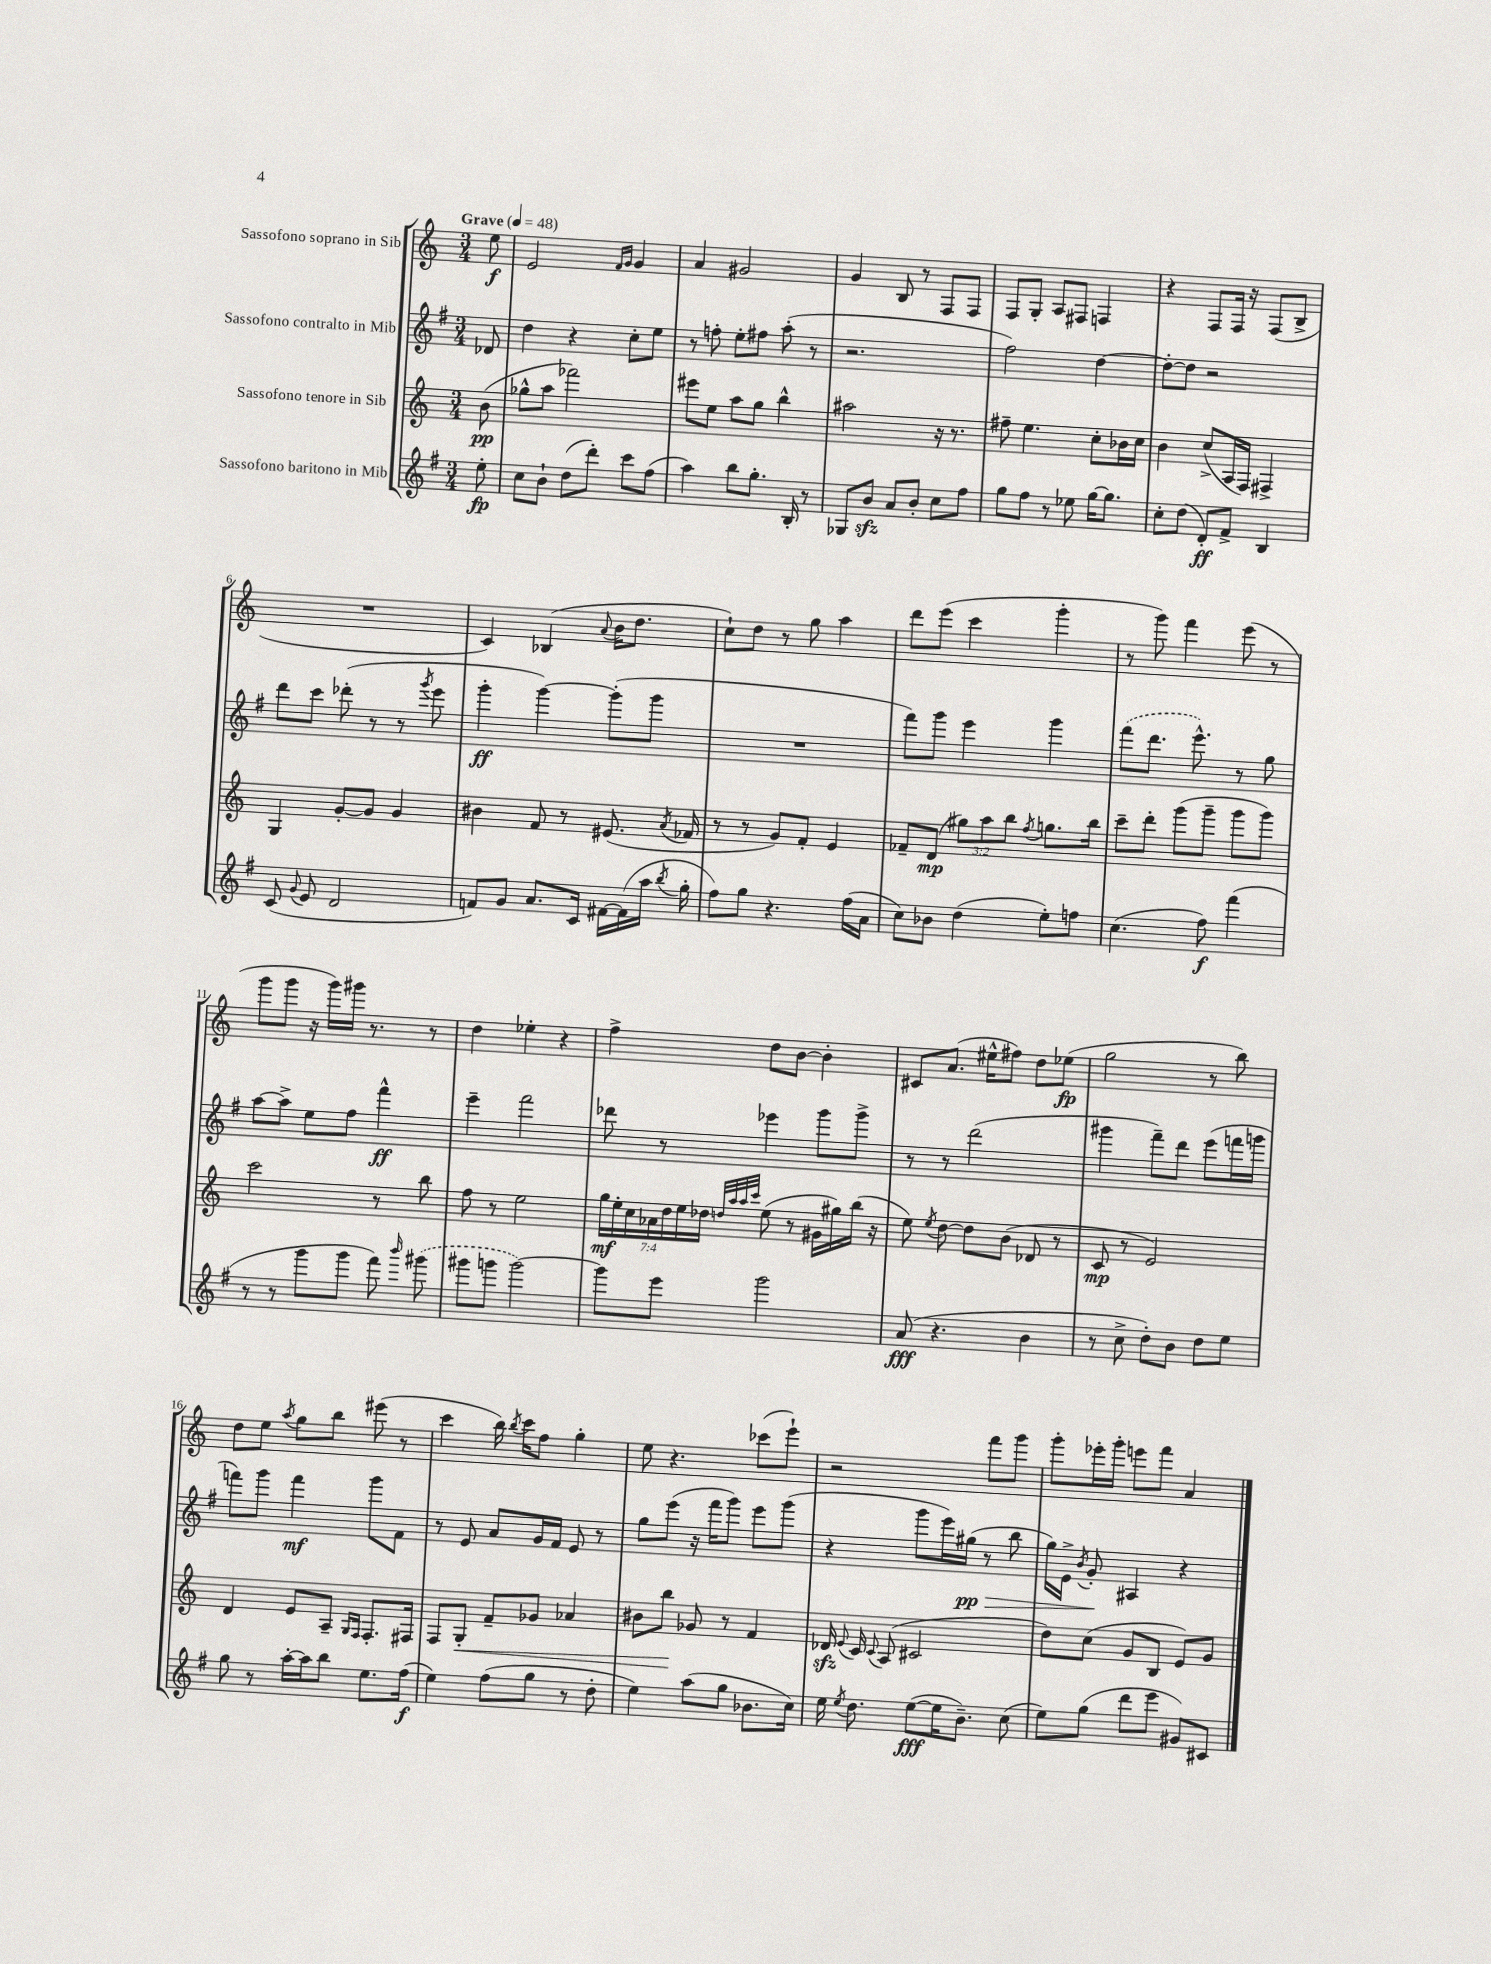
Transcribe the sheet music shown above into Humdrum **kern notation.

**kern	**dynam	**kern	**dynam	**kern	**dynam	**kern	**dynam
*part4	*part4	*part3	*part3	*part2	*part2	*part1	*part1
*staff4	*staff4	*staff3	*staff3	*staff2	*staff2	*staff1	*staff1
*I"Sassofono baritono in Mib	*	*I"Sassofono tenore in Sib	*	*I"Sassofono contralto in Mib	*	*I"Sassofono soprano in Sib	*
*clefG2	*	*clefG2	*	*clefG2	*	*clefG2	*
*k[f#]	*	*k[]	*	*k[f#]	*	*k[]	*
*M3/4	*	*M3/4	*	*M3/4	*	*M3/4	*
*MM48	*	*MM48	*	*MM48	*	*MM48	*
=	=	=	=	=	=	=	=
!	!	!	!	!	!	!LO:TX:a:B:t=Grave	!
8ee'\	fp	(8b\	pp	8d-X/	.	8ee\	f
=1	=1	=1	=1	=1	=1	=1	=1
8cc\L	.	8gg-X^^\L	.	4dd\	.	2e/	.
8b`\J	.	8aa\J	.	.	.	.	.
(8dd\L	.	2fff-X\)	.	4r	.	.	.
8ddd'\J)	.	.	.	.	.	.	.
.	.	.	.	.	.	16qqf/LL	.
.	.	.	.	.	.	16qqg/JJ	.
8ccc\L	.	.	.	8cc'\L	.	4g/	.
(8ff#\J	.	.	.	8ee\J	.	.	.
=2	=2	=2	=2	=2	=2	=2	=2
4aa\)	.	8eee#X\L	.	8r	.	4a/	.
.	.	8ee\J	.	8ffn'\	.	.	.
8bb\L	.	8aa\L	.	8ee'\L	.	2g#X/	.
8.gg'\J	.	8gg\J	.	8ff#X\J	.	.	.
.	.	4bb^^\	.	(8aa'\	.	.	.
16B'/	.	.	.	.	.	.	.
8r	.	.	.	8r	.	.	.
=3	=3	=3	=3	=3	=3	=3	=3
8G-X/L	.	2aa#X\	.	2.r	.	4g/	.
8bzz/J	.	.	.	.	.	.	.
8a/L	.	.	.	.	.	8B/	.
8b'/J	.	.	.	.	.	8r	.
8cc\L	.	16r	.	.	.	8F/L	.
.	.	8.r	.	.	.	.	.
8ff#\J	.	.	.	.	.	8F/J	.
=4	=4	=4	=4	=4	=4	=4	=4
8gg\L	.	8ff#X~\	.	2ff#\)	.	8F/L	.
8ff#\J	.	4.ee\	.	.	.	8G'/J	.
8r	.	.	.	.	.	8A/L	.
8ee-X\	.	.	.	.	.	8F#X/J	.
[16gg\KL	.	8cc'\L	.	[4dd\	.	4Fn/	.
8.gg\J]	.	.	.	.	.	.	.
.	.	16b-X\L	.	.	.	.	.
.	.	16cc\JJ	.	.	.	.	.
=5	=5	=5	=5	=5	=5	=5	=5
8cc'\L	.	4b\	.	8dd'\L_	.	4r	.
(8dd\J	.	.	.	8dd\J]	.	.	.
8d'/L)	ff	(8cc^/L	.	2r	.	8F/L	.
8f#^/J	.	16A/L	.	.	.	16F/Jk	.
.	.	16F/JJ)	.	.	.	16r	.
4B/	.	4F#X^/	.	.	.	(8F/L	.
.	.	.	.	.	.	8B^/J	.
!!LO:LB:g=z
=6	=6	=6	=6	=6	=6	=6	=6
(8c/	.	4G/	.	8ddd\L	.	2.r	.
8qqg/	.	.	.	.	.	.	.
8e/	.	.	.	8ccc\J	.	.	.
2d/	.	[8g'/L	.	(8ddd-X'\	.	.	.
.	.	8g/J]	.	8r	.	.	.
.	.	4g/	.	8r	.	.	.
.	.	.	.	8qggg/	.	.	.
.	.	.	.	8eee\	.	.	.
=7	=7	=7	=7	=7	=7	=7	=7
8fn/L)	.	4b#X\	.	4ggg'\	ff	4c/)	.
8g/J	.	.	.	.	.	.	.
8.a/L	.	8f/	.	[4ggg\)	.	(4B-X/	.
.	.	8r	.	.	.	.	.
16c/Jk	.	.	.	.	.	.	.
.	.	.	.	.	.	8qqa/	.
[16f#X\LL	.	(8.e#X/	.	(8ggg'\L]	.	16b\KL	.
(16f#\]	.	.	.	.	.	8.dd\J	.
16aa\JJ	.	.	.	8ggg\J	.	.	.
8qbb/	.	8qa/	.	.	.	.	.
16gg'\	.	16f-X/	.	.	.	.	.
=8	=8	=8	=8	=8	=8	=8	=8
8ff#\L)	.	8r	.	2.r	.	8cc`\L)	.
8gg\J	.	8r	.	.	.	8dd\J	.
4.r	.	8g/L)	.	.	.	8r	.
.	.	8f'/J	.	.	.	8gg\	.
.	.	4e/	.	.	.	4aa\	.
(16ff#\LL	.	.	.	.	.	.	.
16a\JJ	.	.	.	.	.	.	.
=9	=9	=9	=9	=9	=9	=9	=9
8cc\L)	.	8f-X~/L	.	8fff#\L)	.	8ddd\L	.
8b-X\J	.	(8d/J	mp	8ggg\J	.	(8eee\J	.
(4dd\	.	12gg#X\L)	.	4eee\	.	4ccc\	.
.	.	12aa\	.	.	.	.	.
.	.	12bb\J	.	.	.	.	.
.	.	8qff/	.	.	.	.	.
8ee'\L)	.	8.ggn\L	.	4ggg\	.	4ggg'\	.
8ffn\J	.	.	.	.	.	.	.
.	.	16bb\Jk	.	.	.	.	.
=10	=10	=10	=10	=10	=10	=10	=10
(4.cc\	.	8ccc~\L	.	(8fff#\L	.	8r	.
.	.	8ddd'\J	.	8.ddd\J	.	8ggg\)	.
.	.	(8ggg\L	.	.	.	4fff\	.
.	.	.	.	8.eee^^\)	.	.	.
8ff#\)	f	8ggg~\J	.	.	.	.	.
(4fff#\	.	8ggg\L	.	8r	.	(8eee\	.
.	.	8ggg\J)	.	8gg\	.	8r	.
!!LO:LB:g=z
=11	=11	=11	=11	=11	=11	=11	=11
8r	.	2ccc\	.	[8aa\L	.	8ggg\L	.
8r	.	.	.	8aa^\J]	.	8ggg\J	.
8ggg\L	.	.	.	8ee\L	.	16r	.
.	.	.	.	.	.	16ggg\LL)	.
8ggg\J	.	.	.	8ff#\J	.	16ggg#X\JJ	.
.	.	.	.	.	.	8.r	.
8fff#\)	.	8r	.	4fff#^^\	ff	.	.
16qqbbb/	.	.	.	.	.	.	.
(8ggg#X\	.	8bb\	.	.	.	8r	.
=12	=12	=12	=12	=12	=12	=12	=12
8ggg#X\L	.	8ff\	.	4eee~\	.	4dd\	.
8gggn\J	.	8r	.	.	.	.	.
[2ggg\)	.	2ee\	.	2fff#\	.	4ee-X'\	.
.	.	.	.	.	.	4r	.
=13	=13	=13	=13	=13	=13	=13	=13
8ggg\L]	.	28gg\LL	mf	8ddd-X\	.	4ff^\	.
.	.	28ee'\	.	.	.	.	.
.	.	28cc\	.	.	.	.	.
.	.	28a-X\	.	.	.	.	.
8eee\J	.	.	.	8r	.	.	.
.	.	28dd\	.	.	.	.	.
.	.	28ee\	.	.	.	.	.
.	.	28dd-X\JJ	.	.	.	.	.
.	.	32qqddn/LLL	.	.	.	.	.
.	.	32qqaa/	.	.	.	.	.
.	.	32qqaa/	.	.	.	.	.
.	.	32qqccc/JJJ	.	.	.	.	.
2ggg\	.	(8ee\	.	4eee-X\	.	8dd\L	.
.	.	8r	.	.	.	[8b\J	.
.	.	16g#X\LL	.	8ggg\L	.	4b'\]	.
.	.	16gg#X\)	.	.	.	.	.
.	.	(16bb\JJ	.	8ggg^\J	.	.	.
.	.	16r	.	.	.	.	.
=14	=14	=14	=14	=14	=14	=14	=14
(8a/	fff	8ee\)	.	8r	.	8c#X/L	.
.	.	8qee/	.	.	.	.	.
4.r	.	[8dd\	.	8r	.	(8.a/J	.
.	.	8dd\L]	.	(2ddd\	.	.	.
.	.	.	.	.	.	16ee#X^^\KL	.
.	.	(8b\J	.	.	.	8ff#X\J)	.
4b\	.	8d-X/	.	.	.	8dd\L	.
.	.	8r	.	.	.	(8ee-X\J	fp
=15	=15	=15	=15	=15	=15	=15	=15
8r	.	8c/	mp	4ggg#X\	.	2gg\	.
8cc^\	.	8r	.	.	.	.	.
8dd'\L)	.	2e/)	.	8fff#~\L)	.	.	.
8b\J	.	.	.	8ddd\J	.	.	.
8dd\L	.	.	.	(8eee\L	.	8r	.
8ee\J	.	.	.	16fffn\L	.	8bb\)	.
.	.	.	.	16gggn\JJ	.	.	.
!!LO:LB:g=z
=16	=16	=16	=16	=16	=16	=16	=16
8gg\	.	4d/	.	8fffn\L)	.	8dd\L	.
8r	.	.	.	8ggg\J	.	8ee\J	.
.	.	.	.	.	.	8qaa/	.
[16aa'\LL	.	8e/L	.	4fff\	mf	8gg\L	.
16aa\J]	.	.	.	.	.	.	.
8bb\J	.	8A~/J	.	.	.	8bb\J	.
.	.	16qqG/LL	.	.	.	.	.
.	.	16qqF/JJ	.	.	.	.	.
8.ee\L	.	8.F'/L	.	8ggg\L	.	(8eee#X\	.
.	.	.	.	8f#\J	.	8r	.
(16ff#\Jk	f	16F#X/Jk	.	.	.	.	.
=17	=17	=17	=17	=17	=17	=17	=17
4ee\)	.	8F/L	.	8r	.	4ccc\	.
!	!	!	!LO:HP:b	!	!	!	!
.	.	8G'/J	<	8e/	.	.	.
(8ff#\L	.	8f~/L	.	8a/L	.	16bb\)	.
.	.	.	.	.	.	8qbb/	.
.	.	.	.	.	.	16ccc\KL	.
8gg\J	.	8g-X/J	.	16g/L	.	8ff\J	.
.	.	.	.	16f#/JJ	.	.	.
8r	.	4a-X/	.	8e/	.	4gg'\	.
8dd'\	.	.	.	8r	.	.	.
=18	=18	=18	=18	=18	=18	=18	=18
4ee\)	.	8b#X\L	.	8gg\L	.	8ee\	.
.	.	8bb\J	.	(8eee\J	.	4.r	.
(8aa\L	.	8g-X/	[	16r	.	.	.
.	.	.	.	16fff#\KL	.	.	.
8gg\J	.	8r	.	8ggg\J)	.	.	.
8.b-X\L	.	4f/	.	8eee\L	.	(8ccc-X\L	.
.	.	.	.	(8ggg\J	.	8eee`\J)	.
16cc\Jk)	.	.	.	.	.	.	.
=19	=19	=19	=19	=19	=19	=19	=19
16ee\	.	16d-Xzz/	.	4r	.	2r	.
8qee/	.	8qqe/	.	.	.	.	.
8.dd\	.	16c/	.	.	.	.	.
.	.	8qqc/	.	.	.	.	.
.	.	(8A/	.	.	.	.	.
([8ee\L	fff	2c#X/	.	8ggg\L	.	.	.
16ee\K]	.	.	.	16eee\L)	.	.	.
!	!	!	!	!	!LO:HP:b	!	!
8.b~\J)	.	.	.	(16gg#X\JJ	> pp	.	.
.	.	.	.	8r	.	8fff\L	.
(8cc\	.	.	.	8bb\	.	8ggg\J	.
=20	=20	=20	=20	=20	=20	=20	=20
8ee\L)	.	8dd\L)	.	16gg\LL)	.	8ggg'\L	.
.	.	.	.	16e^\JJ	.	.	.
.	.	.	.	8qb/	.	.	.
(8gg\J	.	(8cc\J	.	8g'/	.	16eee-X'\L	.
.	.	.	.	.	.	16ggg'\JJ	.
8ddd\L	.	8g/L	.	4A#X/	]	8eeen\L	.
8eee\J	.	8B/J	.	.	.	8fff\J	.
8g#X/L)	.	8e/L)	.	4r	.	4a/	.
8c#X/J	.	8g/J	.	.	.	.	.
==	==	==	==	==	==	==	==
*-	*-	*-	*-	*-	*-	*-	*-
